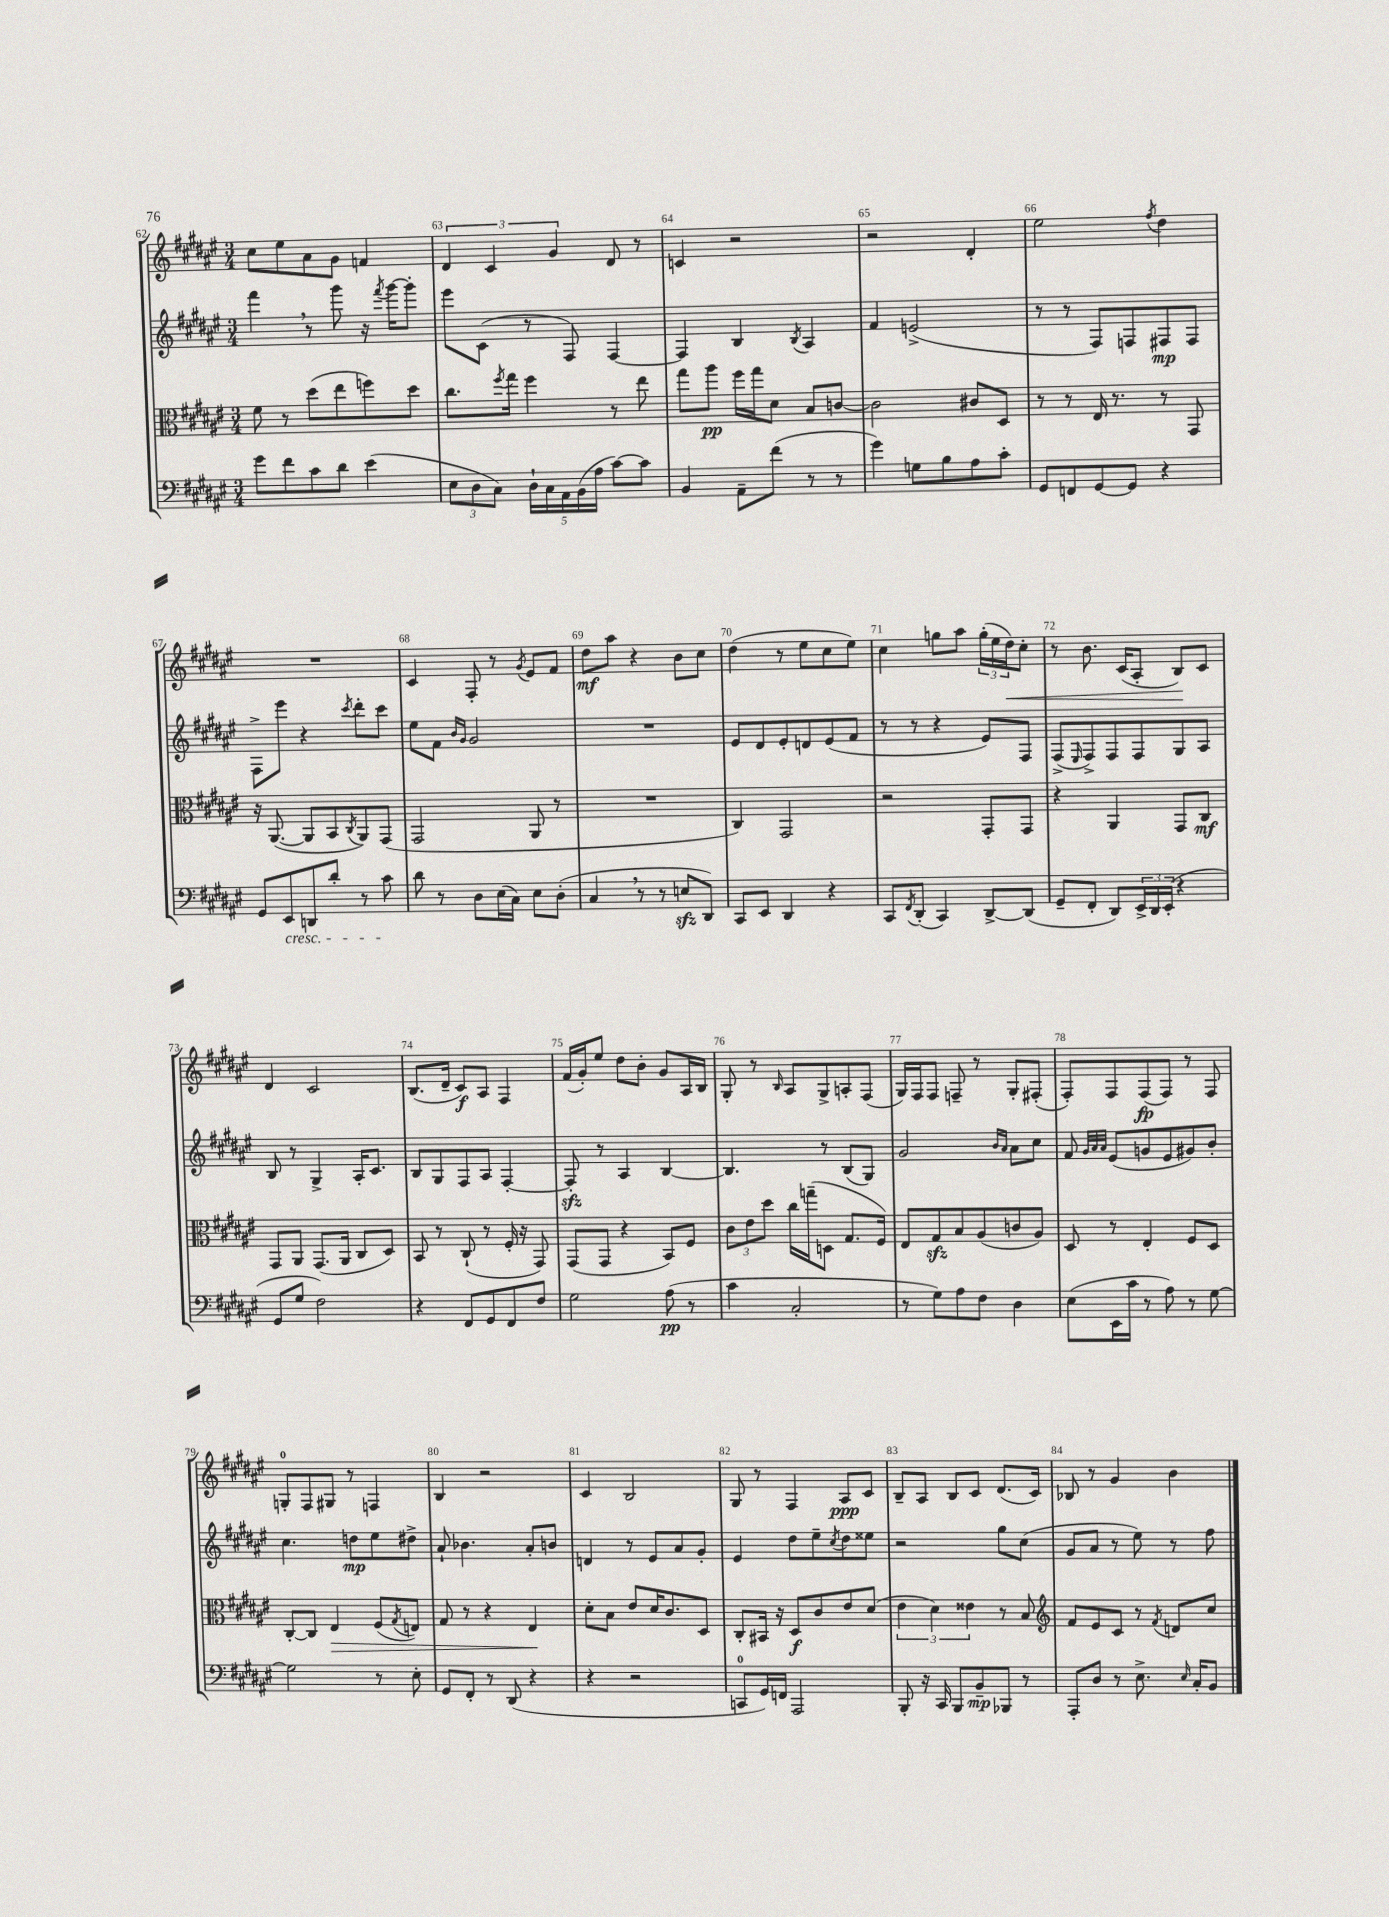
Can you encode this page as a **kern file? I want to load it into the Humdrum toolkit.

**kern	**dynam	**kern	**dynam	**kern	**dynam	**kern	**dynam
*part4	*part4	*part3	*part3	*part2	*part2	*part1	*part1
*staff4	*staff4	*staff3	*staff3	*staff2	*staff2	*staff1	*staff1
*clefF4	*	*clefC3	*	*clefG2	*	*clefG2	*
*k[f#c#g#d#a#e#]	*	*k[f#c#g#d#a#e#]	*	*k[f#c#g#d#a#e#]	*	*k[f#c#g#d#a#e#]	*
*M3/4	*	*M3/4	*	*M3/4	*	*M3/4	*
=62	=62	=62	=62	=62	=62	=62	=62
8g#\L	.	8f#\	.	4fff#,\	.	8cc#\L	.
8f#\	.	8r	.	.	.	8ee#\	.
8c#\	.	(8dd#\L	.	8r	.	8a#\	.
8d#\J	.	8ee#\	.	8ggg#\	.	8g#\J	.
(4e#\	.	8ffn\)	.	16r	.	4fn/	.
.	.	.	.	8qfff#/	.	.	.
.	.	.	.	[16ggg#\KL	.	.	.
.	.	8dd#\J	.	8ggg#'\J]	.	.	.
=63	=63	=63	=63	=63	=63	=63	=63
12E#\L	.	8.cc#\L	.	8eee#\L	.	6d#/	.
12D#\	.	.	.	.	.	.	.
.	.	.	.	(8c#\J	.	.	.
12C#\J)	.	.	.	.	.	6c#/	.
.	.	8qff#/	.	.	.	.	.
.	.	16gg#\Jk	.	.	.	.	.
20D#`\LL	.	4ff#\	.	8r	.	.	.
20C#\	.	.	.	.	.	.	.
.	.	.	.	.	.	6g#/	.
20AA#\	.	.	.	.	.	.	.
.	.	.	.	8F#/)	.	.	.
(20BB\	.	.	.	.	.	.	.
20A#\JJ	.	.	.	.	.	.	.
[8c#\L)	.	8r	.	[4F#/	.	8d#/	.
8c#\J]	.	8ee#\	.	.	.	8r	.
=64	=64	=64	=64	=64	=64	=64	=64
4BB/	.	8gg#\L	.	4F#/]	.	4cn/	.
.	.	8aa#\J	pp	.	.	.	.
8AA#~\L	.	16ff#\LL	.	4B/	.	2r	.
.	.	16gg#\J	.	.	.	.	.
(8f#\J	.	8d#\J	.	.	.	.	.
.	.	.	.	8qB/	.	.	.
8r	.	8B/L	.	4A#/	.	.	.
8r	.	[8cn/J	.	.	.	.	.
=65	=65	=65	=65	=65	=65	=65	=65
4g#\)	.	2c\]	.	4f#/	.	2r	.
8Gn\L	.	.	.	(2en^/	.	.	.
8B\	.	.	.	.	.	.	.
8A#\	.	8c#X/L	.	.	.	4d#'/	.
8c#'\J	.	8D#/J	.	.	.	.	.
=66	=66	=66	=66	=66	=66	=66	=66
8GG#/L	.	8r	.	8r	.	2ee#\	.
8FFn/	.	8r	.	8r	.	.	.
[8GG#/	.	16E#/	.	8F#/L)	.	.	.
.	.	8.r	.	.	.	.	.
8GG#/J]	.	.	.	8Fn/	.	.	.
.	.	.	.	.	.	8qff#/	.
4r	.	8r	.	8F#X/	mp	4dd#\	.
.	.	8GG#/	.	8F#/J	.	.	.
!!LO:LB:g=z
=67	=67	=67	=67	=67	=67	=67	=67
8GG#/L	.	16r	.	8F#^\L	.	2.r	.
.	.	([8.AA#/	.	.	.	.	.
!LO:TX:b:i:t=cresc.	!	!	!	!	!	!	!
8EE#/	.	.	.	8eee#\J	.	.	.
8DDn/	.	8AA#/L]	.	4r	.	.	.
8d#'/J	.	8BB/	.	.	.	.	.
.	.	8qC#/	.	8qccc#/	.	.	.
8r	.	8AA#/)	.	8ddd#'\L	.	.	.
8c#\	.	(8GG#/J	.	8ccc#\J	.	.	.
=68	=68	=68	=68	=68	=68	=68	=68
8d#\	.	2GG#/	.	8ee#\L	.	4c#/	.
8r	.	.	.	8f#\J	.	.	.
.	.	.	.	16qqb/LL	.	.	.
.	.	.	.	16qqg#/JJ	.	.	.
8D#\L	.	.	.	2g#/	.	8F#'/	.
(16E#\L	.	.	.	.	.	8r	.
16C#\JJ)	.	.	.	.	.	.	.
.	.	.	.	.	.	8qg#/	.
8E#\L	.	8AA#/	.	.	.	8e#/L	.
(8D#'\J	.	8r	.	.	.	8f#/J	.
=69	=69	=69	=69	=69	=69	=69	=69
4C#,/	.	2.r	.	2.r	.	8dd#\L	mf
.	.	.	.	.	.	8aa#\J	.
8r	.	.	.	.	.	4r	.
8r	.	.	.	.	.	.	.
8Enzz/L	.	.	.	.	.	8b\L	.
8DD#/J)	.	.	.	.	.	8cc#\J	.
=70	=70	=70	=70	=70	=70	=70	=70
8CC#/L	.	4C#/)	.	8e#/L	.	(4dd#\	.
8EE#/J	.	.	.	8d#/	.	.	.
4DD#/	.	2GG#/	.	8e#'/	.	8r	.
.	.	.	.	8dn/	.	8ee#\L	.
4r	.	.	.	(8e#/	.	8cc#\	.
.	.	.	.	8f#/J	.	8ee#\J)	.
=71	=71	=71	=71	=71	=71	=71	=71
8CC#/L	.	2r	.	8r	.	4cc#\	.
8qFF#/	.	.	.	.	.	.	.
(8DD#'/J	.	.	.	8r	.	.	.
4CC#/)	.	.	.	4r	.	8ggn\L	.
.	.	.	.	.	.	8aa#\J	.
[8DD#^/L	.	8GG#'/L	.	8e#/L)	.	(24gg'\LL	.
.	.	.	.	.	.	24ee#\	.
!	!	!	!	!	!	!	!LO:HP:b
.	.	.	.	.	.	24dd#\J)	<
(8DD#/J]	.	8GG#/J	.	8F#/J	.	8cc#'\J	.
=72	=72	=72	=72	=72	=72	=72	=72
8GG#~/L	.	4r	.	(8F#^/L	.	8r	.
.	.	.	.	16qqE#/	.	.	.
8FF#'/J	.	.	.	8F#^/)	.	8.b\	.
8DD#/L)	.	4AA#/	.	8F#/	.	.	.
.	.	.	.	.	.	(16c#/KL	.
24EE#^/L	.	.	.	8F#/	.	8A#'/J	.
24DD#/	.	.	.	.	.	.	.
(24EE#'/JJ	.	.	.	.	.	.	.
4r	.	8GG#/L	.	8G#/	.	8B/L)	.
.	.	8C#/J	mf	8A#/J	.	8c#/J	[
!!LO:LB:g=z
=73	=73	=73	=73	=73	=73	=73	=73
8GG#/L	.	8GG#/L	.	8B/	.	4d#/	.
8G#/J	.	8AA#/J	.	8r	.	.	.
2F#\)	.	(8.GG#/L	.	4G#^/	.	2c#/	.
.	.	16AA#/Jk	.	.	.	.	.
.	.	8C#/L	.	16A#'/KL	.	.	.
.	.	.	.	8.c#/J	.	.	.
.	.	8D#/J)	.	.	.	.	.
=74	=74	=74	=74	=74	=74	=74	=74
4r	.	8BB/	.	8B/L	.	(8.B/L	.
.	.	8r	.	8G#/	.	.	.
.	.	.	.	.	.	16d#~/Jk	.
8FF#/L	.	(8C#`/	.	8F#/	.	8c#/L)	f
8GG#/	.	8r	.	8A#/J	.	8A#/J	.
8FF#/	.	16F#'/	.	[4F#'/	.	4F#/	.
.	.	16r	.	.	.	.	.
8F#/J	.	8GG#/)	.	.	.	.	.
=75	=75	=75	=75	=75	=75	=75	=75
2G#\	.	(8GG#/L	.	8F#zz'/]	.	(16f#/LL	.
.	.	.	.	.	.	16g#'/J)	.
.	.	8GG#/J	.	8r	.	8ee#/J	.
.	.	4r	.	4A#/	.	8dd#\L	.
.	.	.	.	.	.	8b'\J	.
(8A#\	pp	8BB/L)	.	[4B/	.	8g#/L	.
8r	.	8F#/J	.	.	.	16A#/L	.
.	.	.	.	.	.	16B/JJ	.
=76	=76	=76	=76	=76	=76	=76	=76
4c#\	.	12c#\L	.	4.B/]	.	8G#'/	.
.	.	12e#\	.	.	.	.	.
.	.	.	.	.	.	8r	.
.	.	12dd#\J	.	.	.	.	.
.	.	.	.	.	.	16qqB/	.
2C#'/	.	16cc#\LL	.	.	.	8A#/L	.
.	.	(16ggn~\J	.	.	.	.	.
.	.	8Dn\J	.	8r	.	8G#^/	.
.	.	8.G#/L	.	(8B/L	.	8An'/	.
.	.	.	.	8G#/J)	.	(8F#/J	.
.	.	16F#/Jk)	.	.	.	.	.
=77	=77	=77	=77	=77	=77	=77	=77
8r	.	8E#/L	.	2g#/	.	16G#/LL)	.
.	.	.	.	.	.	16F#/J	.
8G#\L)	.	8G#zz/	.	.	.	8F#/J	.
8A#\	.	8B/	.	.	.	8Fn~/	.
8F#\J	.	(8A#/	.	.	.	8r	.
.	.	.	.	16qqb/LL	.	.	.
.	.	.	.	16qqa#/JJ	.	.	.
4D#\	.	8cn/	.	8a#\L	.	8G#'/L	.
.	.	8A#/J)	.	8cc#\J	.	(8F#X'/J	.
=78	=78	=78	=78	=78	=78	=78	=78
(8E#\L	.	8D#/	.	8f#/	.	8F#'/L)	.
.	.	.	.	32qqg#/LLL	.	.	.
.	.	.	.	32qqa#/	.	.	.
.	.	.	.	32qqa#/JJJ	.	.	.
16EE#\L	.	8r	.	(8e#/L	.	8F#/	.
16c#\JJ	.	.	.	.	.	.	.
8r	.	4E#'/	.	8gn/	.	(8F#/	fp
8A#\)	.	.	.	8e#/	.	8F#/J)	.
8r	.	8F#/L	.	8g#X/)	.	8r	.
[8G#\	.	8D#/J	.	8b'/J	.	8F#/	.
!!LO:LB:g=z
=79	=79	=79	=79	=79	=79	=79	=79
2G#\]	.	[8C#'/L	.	4.cc#\	.	8Gn'/L	.
.	.	8C#/J]	.	.	.	8F#/	.
!	!	!	!LO:HP:b	!	!	!	!
.	.	4E#/	>	.	.	8G#X/J	.
.	.	.	.	8ddn\L	mp	8r	.
8r	.	(8F#/L	.	8ee#\	.	4Fn/	.
.	.	8qG#/	.	.	.	.	.
8E#'\	.	8En/J)	.	8dd#X^\J	.	.	.
=80	=80	=80	=80	=80	=80	=80	=80
8GG#/L	.	8G#/	.	8a#`/	.	4B/	.
8FF#'/J	.	8r	.	4.b-X\	.	.	.
8r	.	4r	.	.	.	2r	.
(8DD#/	.	.	.	.	.	.	.
4r	.	4E#/	.	8a#'/L	.	.	.
.	.	.	.	8bn/J	.	.	.
.	.	.	]	.	.	.	.
=81	=81	=81	=81	=81	=81	=81	=81
4r	.	8d#'\L	.	4dn/	.	4c#/	.
.	.	8B\J	.	.	.	.	.
2r	.	8e#/L	.	8r	.	2B/	.
.	.	16d#/K	.	8e#/L	.	.	.
.	.	8.c#/	.	.	.	.	.
.	.	.	.	8a#/	.	.	.
.	.	8D#/J	.	8g#'/J	.	.	.
=82	=82	=82	=82	=82	=82	=82	=82
8CCn/L	.	8C#'/L	.	4e#/	.	8G#/	.
16GG#/L)	.	16BB#X/Jk	.	.	.	8r	.
16FFn/JJ	.	16r	.	.	.	.	.
2AAA#/	.	8D#/L	f	8dd#\L	.	4F#/	.
.	.	8c#/	.	8ee#~\	.	.	.
.	.	.	.	8qcc#/	.	.	.
.	.	8e#/	.	8dd#\	.	8A#/L	ppp
.	.	(8d#/J	.	8ee##X\J	.	8c#/J	.
=83	=83	=83	=83	=83	=83	=83	=83
8BBB'/	.	6e#\	.	2r	.	8B~/L	.
16r	.	.	.	.	.	8A#/J	.
.	.	6d#\)	.	.	.	.	.
16CC#/	.	.	.	.	.	.	.
8BBB/L	.	.	.	.	.	8B/L	.
.	.	6e##X\	.	.	.	.	.
8BB~/	mp	.	.	.	.	8c#/J	.
8BBB-X/J	.	8r	.	8gg#\L	.	(8.d#/L	.
8r	.	8B/	.	(8cc#\J	.	.	.
.	.	.	.	.	.	16c#/Jk)	.
=84	=84	=84	=84	=84	=84	=84	=84
*	*	*clefG2	*	*	*	*	*
8AAA#'/L	.	8f#/L	.	8g#/L	.	8B-X/	.
8D#/J	.	8e#/	.	8a#/J	.	8r	.
8r	.	8c#/J	.	8r	.	4g#/	.
8.E#^\	.	8r	.	8ee#\)	.	.	.
.	.	8qf#/	.	.	.	.	.
.	.	8dn/L	.	8r	.	4b\	.
16qqE#/	.	.	.	.	.	.	.
16C#'/KL	.	.	.	.	.	.	.
8BB/J	.	8cc#/J	.	8ff#\	.	.	.
==	==	==	==	==	==	==	==
*-	*-	*-	*-	*-	*-	*-	*-
